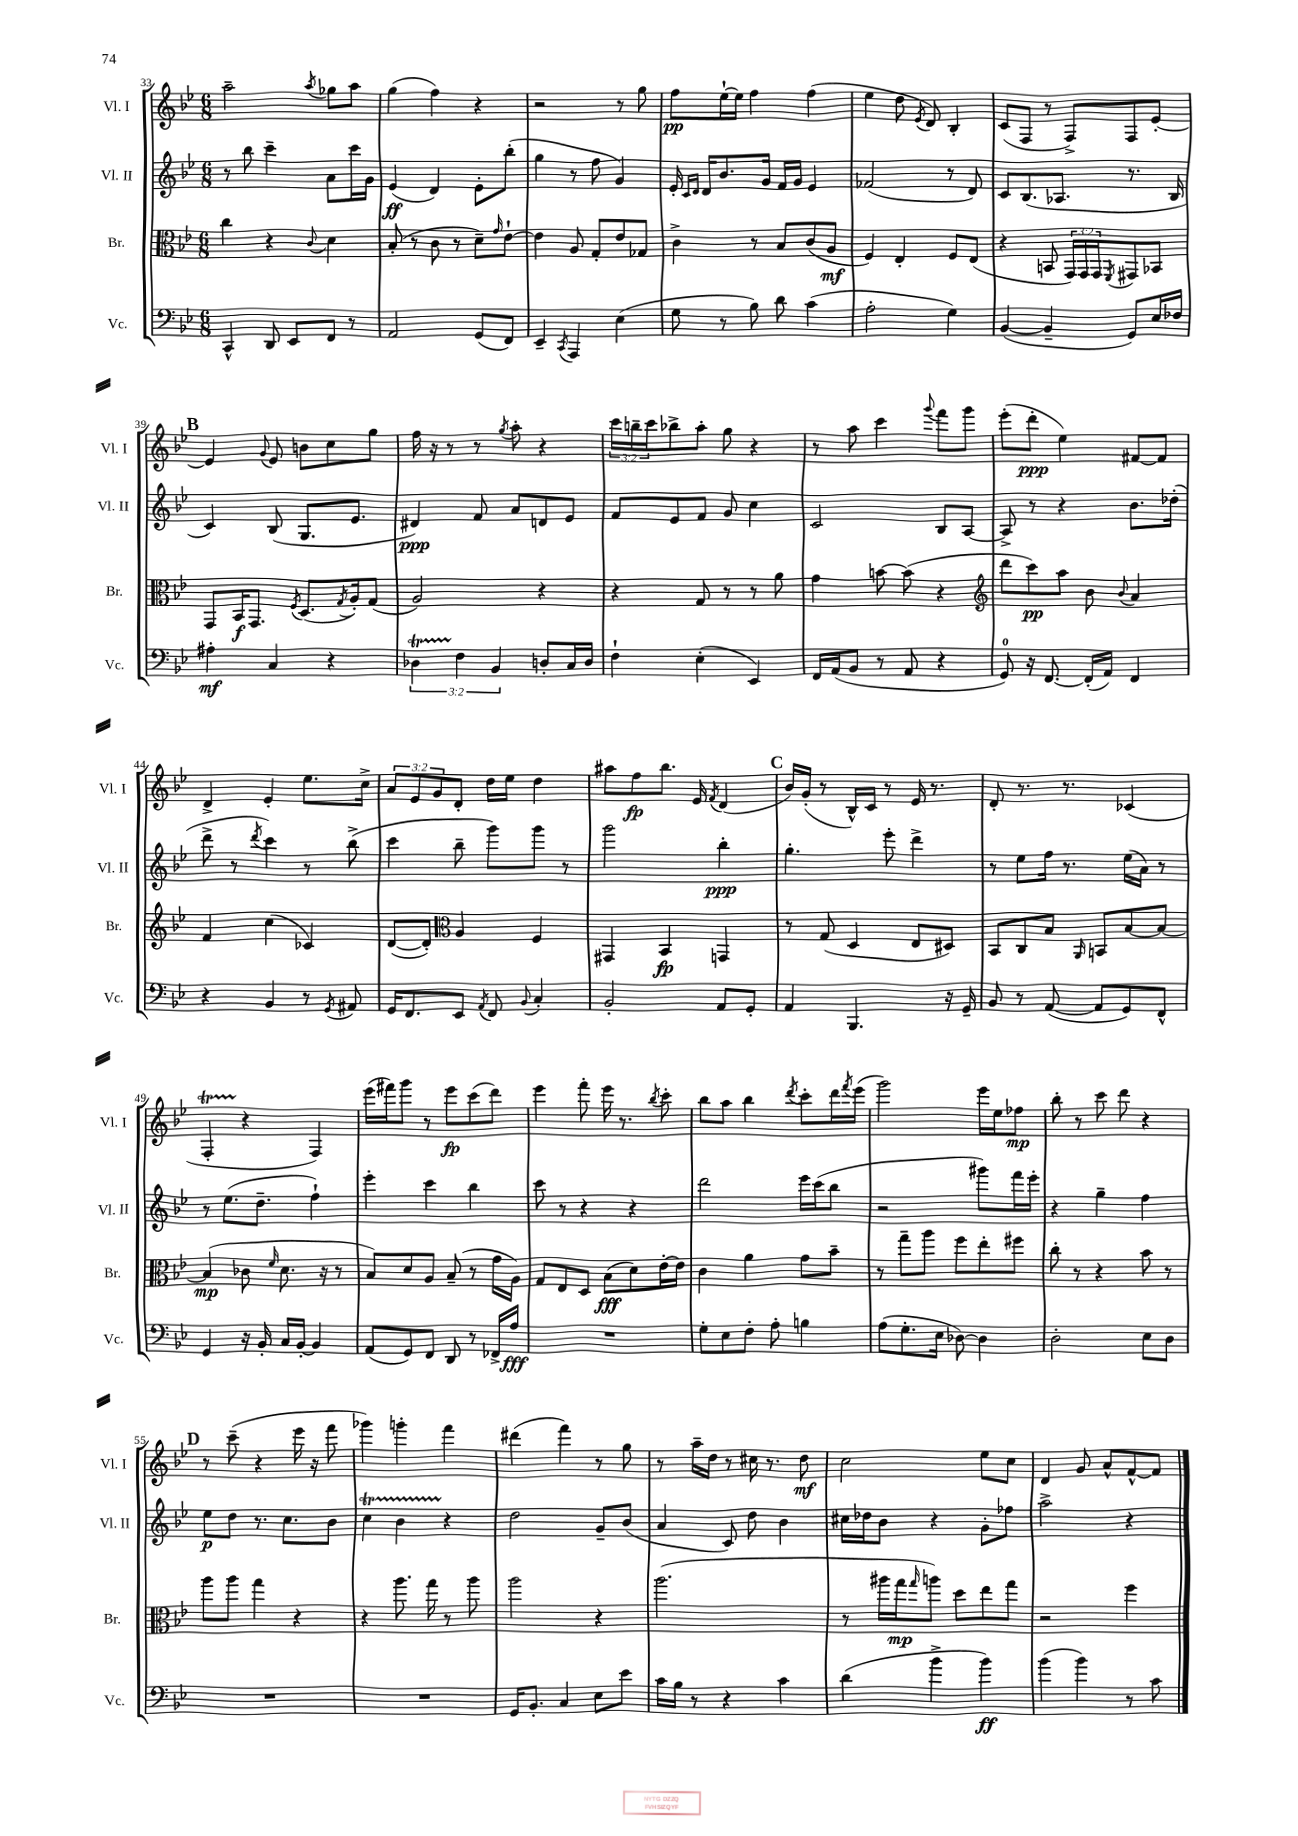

**kern	**dynam	**kern	**dynam	**kern	**dynam	**kern	**dynam
*part4	*part4	*part3	*part3	*part2	*part2	*part1	*part1
*staff4	*staff4	*staff3	*staff3	*staff2	*staff2	*staff1	*staff1
*I"Vc.	*	*I"Br.	*	*I"Vl. II	*	*I"Vl. I	*
*I'Vc.	*	*I'Br.	*	*I'Vl. II	*	*I'Vl. I	*
*clefF4	*	*clefC3	*	*clefG2	*	*clefG2	*
*k[b-e-]	*	*k[b-e-]	*	*k[b-e-]	*	*k[b-e-]	*
*M6/8	*	*M6/8	*	*M6/8	*	*M6/8	*
=33	=33	=33	=33	=33	=33	=33	=33
4CC^^/	.	4cc\	.	8r	.	2aa~\	.
.	.	.	.	8bb-\	.	.	.
8DD/	.	4r	.	4ccc~\	.	.	.
8EE-/L	.	.	.	.	.	.	.
.	.	8qqc/	.	.	.	8qaa/	.
8FF/J	.	4d\	.	8a\L	.	8gg-X\L	.
8r	.	.	.	16ccc\L	.	8aa\J	.
.	.	.	.	16g\JJ	.	.	.
=34	=34	=34	=34	=34	=34	=34	=34
2AA/	.	(8B-'/	.	(4e-/	ff	(4gg\	.
.	.	8r	.	.	.	.	.
.	.	8c\	.	4d/)	.	4ff\)	.
.	.	8r	.	.	.	.	.
(8GG/L	.	8d~\L)	.	8e-'\L	.	4r	.
.	.	16qqg/	.	.	.	.	.
8FF/J)	.	[8e-`\J	.	(8bb-'\J	.	.	.
=35	=35	=35	=35	=35	=35	=35	=35
4EE-~/	.	4e-\]	.	4gg\	.	2r	.
8qCC/	.	.	.	.	.	.	.
4AAA/	.	8A/	.	8r	.	.	.
.	.	8G'/L	.	8ff\	.	.	.
(4E-\	.	8e-/	.	4g/)	.	8r	.
.	.	8G-X/J	.	.	.	8gg\	.
=36	=36	=36	=36	=36	=36	=36	=36
8G\	.	4c^\	.	16e-'/	.	8ff\L	pp
.	.	.	.	16qqc/LL	.	.	.
.	.	.	.	16qqd/JJ	.	.	.
.	.	.	.	16d/KL	.	.	.
8r	.	.	.	8.b-/	.	[16ee-`\L	.
.	.	.	.	.	.	16ee-\JJ]	.
8B-\)	.	8r	.	.	.	4ff\	.
.	.	.	.	16g/Jk	.	.	.
8d\	.	8B-/L	.	16f/LL	.	.	.
.	.	.	.	16g/JJ	.	.	.
(4c\	.	(8c/	.	4e-/	.	(4ff\	.
.	.	8A/J	mf	.	.	.	.
=37	=37	=37	=37	=37	=37	=37	=37
2A'\	.	4F/)	.	(2f-X/	.	4ee-\	.
.	.	4E-'/	.	.	.	8dd\	.
.	.	.	.	.	.	8qe-/	.
.	.	.	.	.	.	8d/)	.
4G\)	.	8F/L	.	8r	.	4B-'/	.
.	.	(8E-/J	.	8d/)	.	.	.
=38	=38	=38	=38	=38	=38	=38	=38
([4BB-/	.	4r	.	8c/L	.	(8c/L	.
.	.	.	.	(8.B-/	.	8F/J	.
4BB-~/]	.	8BBn/	.	.	.	8r	.
.	.	.	.	8.A-X/J	.	.	.
.	.	24GG/LL)	.	.	.	8F^/L)	.
.	.	24GG/	.	.	.	.	.
.	.	24GG/J	.	.	.	.	.
.	.	8qFF/	.	.	.	.	.
8GG/L)	.	8GG#X/	.	8.r	.	8F/	.
16E-/L	.	8BB-X/J	.	.	.	[8e-'/J	.
16F-X/JJ	.	.	.	16B-/	.	.	.
!!LO:LB:g=z
!!LO:REH:place=s1:t=B
=39	=39	=39	=39	=39	=39	=39	=39
4A#X'\	mf	8GG/L	.	4c/)	.	4e-/]	.
.	.	16BB-/K	f	.	.	.	.
.	.	8.GG/J	.	.	.	.	.
.	.	.	.	.	.	8qqg/	.
4C/	.	.	.	(8B-/	.	8e-/	.
.	.	8qF/	.	.	.	.	.
.	.	(8.D/L	.	8.G/L	.	8bn\L	.
4r	.	.	.	.	.	8cc\	.
.	.	8qG/	.	.	.	.	.
.	.	16A'/k)	.	8.e-/J	.	.	.
.	.	(8G/J	.	.	.	8gg\J	.
=40	=40	=40	=40	=40	=40	=40	=40
6D-XT\	.	2A/)	.	4d#X/)	ppp	16ff\	.
.	.	.	.	.	.	16r	.
.	.	.	.	.	.	8r	.
6F\	.	.	.	.	.	.	.
.	.	.	.	8f/	.	8r	.
6BB-/	.	.	.	.	.	.	.
.	.	.	.	.	.	8qgg/	.
.	.	.	.	8a/L	.	8aa'\	.
8Dn'/L	.	4r	.	8dn/	.	4r	.
16C/L	.	.	.	8e-/J	.	.	.
16D/JJ	.	.	.	.	.	.	.
=41	=41	=41	=41	=41	=41	=41	=41
4F`\	.	4r	.	8f/L	.	24ccc\LL	.
.	.	.	.	.	.	24bbn~\	.
.	.	.	.	.	.	24ccc\J	.
.	.	.	.	8e-/	.	8bb-X^\	.
(4E-'\	.	8G/	.	8f/J	.	8aa'\J	.
.	.	8r	.	8g/	.	8gg\	.
4EE-/)	.	8r	.	4cc\	.	4r	.
.	.	8a\	.	.	.	.	.
=42	=42	=42	=42	=42	=42	=42	=42
16FF/LL	.	4g\	.	2c/	.	8r	.
(16AA/J	.	.	.	.	.	.	.
8BB-/J	.	.	.	.	.	8aa\	.
8r	.	[8bn\	.	.	.	4ccc\	.
8AA/	.	(8b\]	.	.	.	.	.
.	.	.	.	.	.	8qqggg/	.
4r	.	4r	.	8B-/L	.	8fff\L	.
.	.	.	.	[8A/J	.	8ggg\J	.
=43	=43	=43	=43	=43	=43	=43	=43
*	*	*clefG2	*	*	*	*	*
8GG/)	.	8ddd\L	.	8A^/]	.	(8eee-'\L	.
16r	.	8ccc\)	pp	8r	.	8ddd'\J	ppp
[8.FF/	.	.	.	.	.	.	.
.	.	8aa\J	.	4r	.	4ee-\)	.
(16FF'/LL]	.	8b-\	.	.	.	.	.
16AA/JJ)	.	.	.	.	.	.	.
.	.	8qqb-/	.	.	.	.	.
4FF/	.	4a/	.	8.b-\L	.	[8f#X/L	.
.	.	.	.	.	.	8f#/J]	.
.	.	.	.	(16dd-X'\Jk	.	.	.
!!LO:LB:g=z
=44	=44	=44	=44	=44	=44	=44	=44
4r	.	4f/	.	8ddd^\	.	4d^/	.
.	.	.	.	8r	.	.	.
.	.	.	.	8qddd/	.	.	.
4BB-/	.	(4cc\	.	4ccc\)	.	4e-'/	.
8r	.	4c-X/)	.	8r	.	8.ee-\L	.
8qGG/	.	.	.	.	.	.	.
8AA#X/	.	.	.	(8bb-^\	.	.	.
.	.	.	.	.	.	16cc^\Jk	.
=45	=45	=45	=45	=45	=45	=45	=45
16GG/KL	.	([8d/L	.	4ccc\	.	12a/L	.
8.FF/	.	.	.	.	.	.	.
.	.	.	.	.	.	12e-/	.
.	.	8d'/J])	.	.	.	.	.
.	.	.	.	.	.	12g/	.
*	*	*clefC3	*	*	*	*	*
8EE-/J	.	4A/	.	8bb-~\	.	8d'/J	.
8qAA/	.	.	.	.	.	.	.
8FF/	.	.	.	8ggg\L)	.	16dd\LL	.
.	.	.	.	.	.	16ee-\JJ	.
8qqBB-/	.	.	.	.	.	.	.
4C'/	.	4F/	.	8ggg\J	.	4dd\	.
.	.	.	.	8r	.	.	.
=46	=46	=46	=46	=46	=46	=46	=46
2BB-'/	.	4GG#X/	.	2ggg\	.	8aa#X\L	.
.	.	.	.	.	.	8ff\	fp
.	.	4BB-/	fp	.	.	8.bb-\J	.
.	.	.	.	.	.	16e-/	.
.	.	.	.	.	.	8qf/	.
8AA/L	.	4GGn/	.	4bb-'\	ppp	(4d/	.
8GG'/J	.	.	.	.	.	.	.
!!LO:REH:place=s1:t=C
=47	=47	=47	=47	=47	=47	=47	=47
4AA/	.	8r	.	4.gg'\	.	16b-/LL)	.
.	.	.	.	.	.	(16g'/JJ	.
.	.	(8G/	.	.	.	8r	.
4.BBB-/	.	4D/	.	.	.	16B-^^/LL)	.
.	.	.	.	.	.	16c/JJ	.
.	.	.	.	8eee-'\	.	8r	.
.	.	8E-/L	.	4ddd^\	.	16e-/	.
.	.	.	.	.	.	8.r	.
16r	.	8D#X/J)	.	.	.	.	.
16GG~/	.	.	.	.	.	.	.
=48	=48	=48	=48	=48	=48	=48	=48
8BB-/	.	8BB-/L	.	8r	.	8d'/	.
8r	.	8C/	.	8ee-\L	.	8.r	.
([8AA/	.	8B-/J	.	16ff\Jk	.	.	.
.	.	.	.	8.r	.	8.r	.
.	.	16qqAA/	.	.	.	.	.
8AA/L]	.	8BBn/L	.	.	.	.	.
8GG/)	.	[8B-/	.	(16ee-\LL	.	(4c-X/	.
.	.	.	.	16a\JJ)	.	.	.
8FF^^/J	.	8B-/J_	.	8r	.	.	.
!!LO:LB:g=z
=49	=49	=49	=49	=49	=49	=49	=49
4GG/	.	(4B-/]	mp	8r	.	4FT'/	.
.	.	.	.	(8.ee-\L	.	.	.
16r	.	8c-X\	.	.	.	4r	.
16BB-'/	.	.	.	8.dd~\J	.	.	.
.	.	16qqf/	.	.	.	.	.
16C/LL	.	8.d\	.	.	.	.	.
[16BB-'/JJ	.	.	.	.	.	.	.
4BB-/]	.	.	.	4ff`\)	.	4F/)	.
.	.	16r	.	.	.	.	.
.	.	8r	.	.	.	.	.
=50	=50	=50	=50	=50	=50	=50	=50
(8AA/L	.	8B-/L)	.	4eee-'\	.	(16eee-\LL	.
.	.	.	.	.	.	16fff#X\J)	.
8GG/)	.	8d/	.	.	.	8ggg\J	.
8FF/J	.	8A/J	.	4ccc\	.	8r	.
8DD/	.	(8B-~/	.	.	.	8eee-\L	fp
8r	.	8r	.	4bb-\	.	(8ccc\	.
16FF-X^/LL	.	16g\LL	.	.	.	8ddd\J)	.
16A/JJ	fff	16A\JJ)	.	.	.	.	.
=51	=51	=51	=51	=51	=51	=51	=51
2.r	.	8G/L	.	8ccc\	.	4eee-\	.
.	.	8E-/	.	8r	.	.	.
.	.	8D/J	.	4r	.	8fff'\	.
.	.	(8B-\L	fff	.	.	16eee-\	.
.	.	.	.	.	.	8.r	.
.	.	8d\)	.	4r	.	.	.
.	.	.	.	.	.	8qbb-/	.
.	.	[16e-'\L	.	.	.	8ccc'\	.
.	.	16e-\JJ]	.	.	.	.	.
=52	=52	=52	=52	=52	=52	=52	=52
8G'\L	.	4c\	.	2ddd\	.	8bb-\L	.
8E-\	.	.	.	.	.	8aa\J	.
8F'\J	.	4a\	.	.	.	4bb-\	.
8A'\	.	.	.	.	.	.	.
.	.	.	.	.	.	8qddd/	.
4Bn\	.	8g\L	.	16eee-\LL	.	8ccc'\L	.
.	.	.	.	(16ccc\J	.	.	.
.	.	8b-~\J	.	8bb-\J	.	16ddd\L	.
.	.	.	.	.	.	8qfff/	.
.	.	.	.	.	.	(16eee-\JJ	.
=53	=53	=53	=53	=53	=53	=53	=53
(8A\L	.	8r	.	2r	.	2ggg\)	.
8.G'\	.	8gg~\L	.	.	.	.	.
.	.	8aa\J	.	.	.	.	.
16E-\Jk	.	.	.	.	.	.	.
[8D-X\)	.	8ff\L	.	.	.	.	.
4D-\]	.	8ee-'\	.	8ggg#X\L)	.	16eee-\LL	.
.	.	.	.	.	.	16ee-\J	.
.	.	8ff#X\J	.	16fff\L	.	8ff-X\J	mp
.	.	.	.	16eee-'\JJ	.	.	.
=54	=54	=54	=54	=54	=54	=54	=54
2D'\	.	8cc'\	.	4r	.	8bb-'\	.
.	.	8r	.	.	.	8r	.
.	.	4r	.	4gg~\	.	8ccc\	.
.	.	.	.	.	.	8ddd\	.
8E-\L	.	8b-\	.	4ff\	.	4r	.
8D\J	.	8r	.	.	.	.	.
!!LO:LB:g=z
!!LO:REH:place=s1:t=D
=55	=55	=55	=55	=55	=55	=55	=55
2.r	.	8aa\L	.	8ee-\L	p	8r	.
.	.	8aa\J	.	8dd\J	.	(8ccc~\	.
.	.	4gg\	.	8.r	.	4r	.
.	.	.	.	8.cc\L	.	.	.
.	.	4r	.	.	.	16eee-\	.
.	.	.	.	.	.	16r	.
.	.	.	.	8b-\J	.	8fff\	.
=56	=56	=56	=56	=56	=56	=56	=56
2.r	.	4r	.	4ccT\	.	4ggg-X\)	.
.	.	8.aa\	.	4b-TTT\	.	4gggn'\	.
.	.	16gg\	.	.	.	.	.
.	.	8r	.	4r	.	4fff\	.
.	.	8aa\	.	.	.	.	.
=57	=57	=57	=57	=57	=57	=57	=57
16GG/KL	.	2aa\	.	2dd\	.	(4ddd#X\	.
8.BB-'/J	.	.	.	.	.	.	.
4C/	.	.	.	.	.	4fff\)	.
8E-\L	.	4r	.	8g~/L	.	8r	.
8e-\J	.	.	.	(8b-/J	.	8gg\	.
=58	=58	=58	=58	=58	=58	=58	=58
16c\LL	.	(2.aa\	.	4a/	.	8r	.
16B-\JJ	.	.	.	.	.	.	.
8r	.	.	.	.	.	16aa~\LL	.
.	.	.	.	.	.	16dd\JJ	.
4r	.	.	.	8c/)	.	8r	.
.	.	.	.	8dd\	.	16cc#X\	.
.	.	.	.	.	.	8.r	.
4c\	.	.	.	4b-\	.	.	.
.	.	.	.	.	.	8dd\	mf
=59	=59	=59	=59	=59	=59	=59	=59
(4d\	.	8r	.	16cc#X\LL	.	2cc\	.
.	.	.	.	16dd-X\J	.	.	.
.	.	16aa#X\LL	.	8b-\J	.	.	.
.	.	16gg\J	mp	.	.	.	.
.	.	16qqgg/	.	.	.	.	.
4b-^\	.	8aan\J)	.	4r	.	.	.
.	.	8dd\L	.	.	.	.	.
4b-\)	ff	8ee-\	.	8g'\L	.	8ee-\L	.
.	.	8gg\J	.	8ff-X\J	.	8cc\J	.
=60	=60	=60	=60	=60	=60	=60	=60
(4b-\	.	2r	.	2aa^\	.	4d/	.
4b-\)	.	.	.	.	.	8g/	.
.	.	.	.	.	.	8a^^/L	.
8r	.	4ff\	.	4r	.	[8f^^/	.
8c\	.	.	.	.	.	8f/J]	.
==	==	==	==	==	==	==	==
*-	*-	*-	*-	*-	*-	*-	*-
